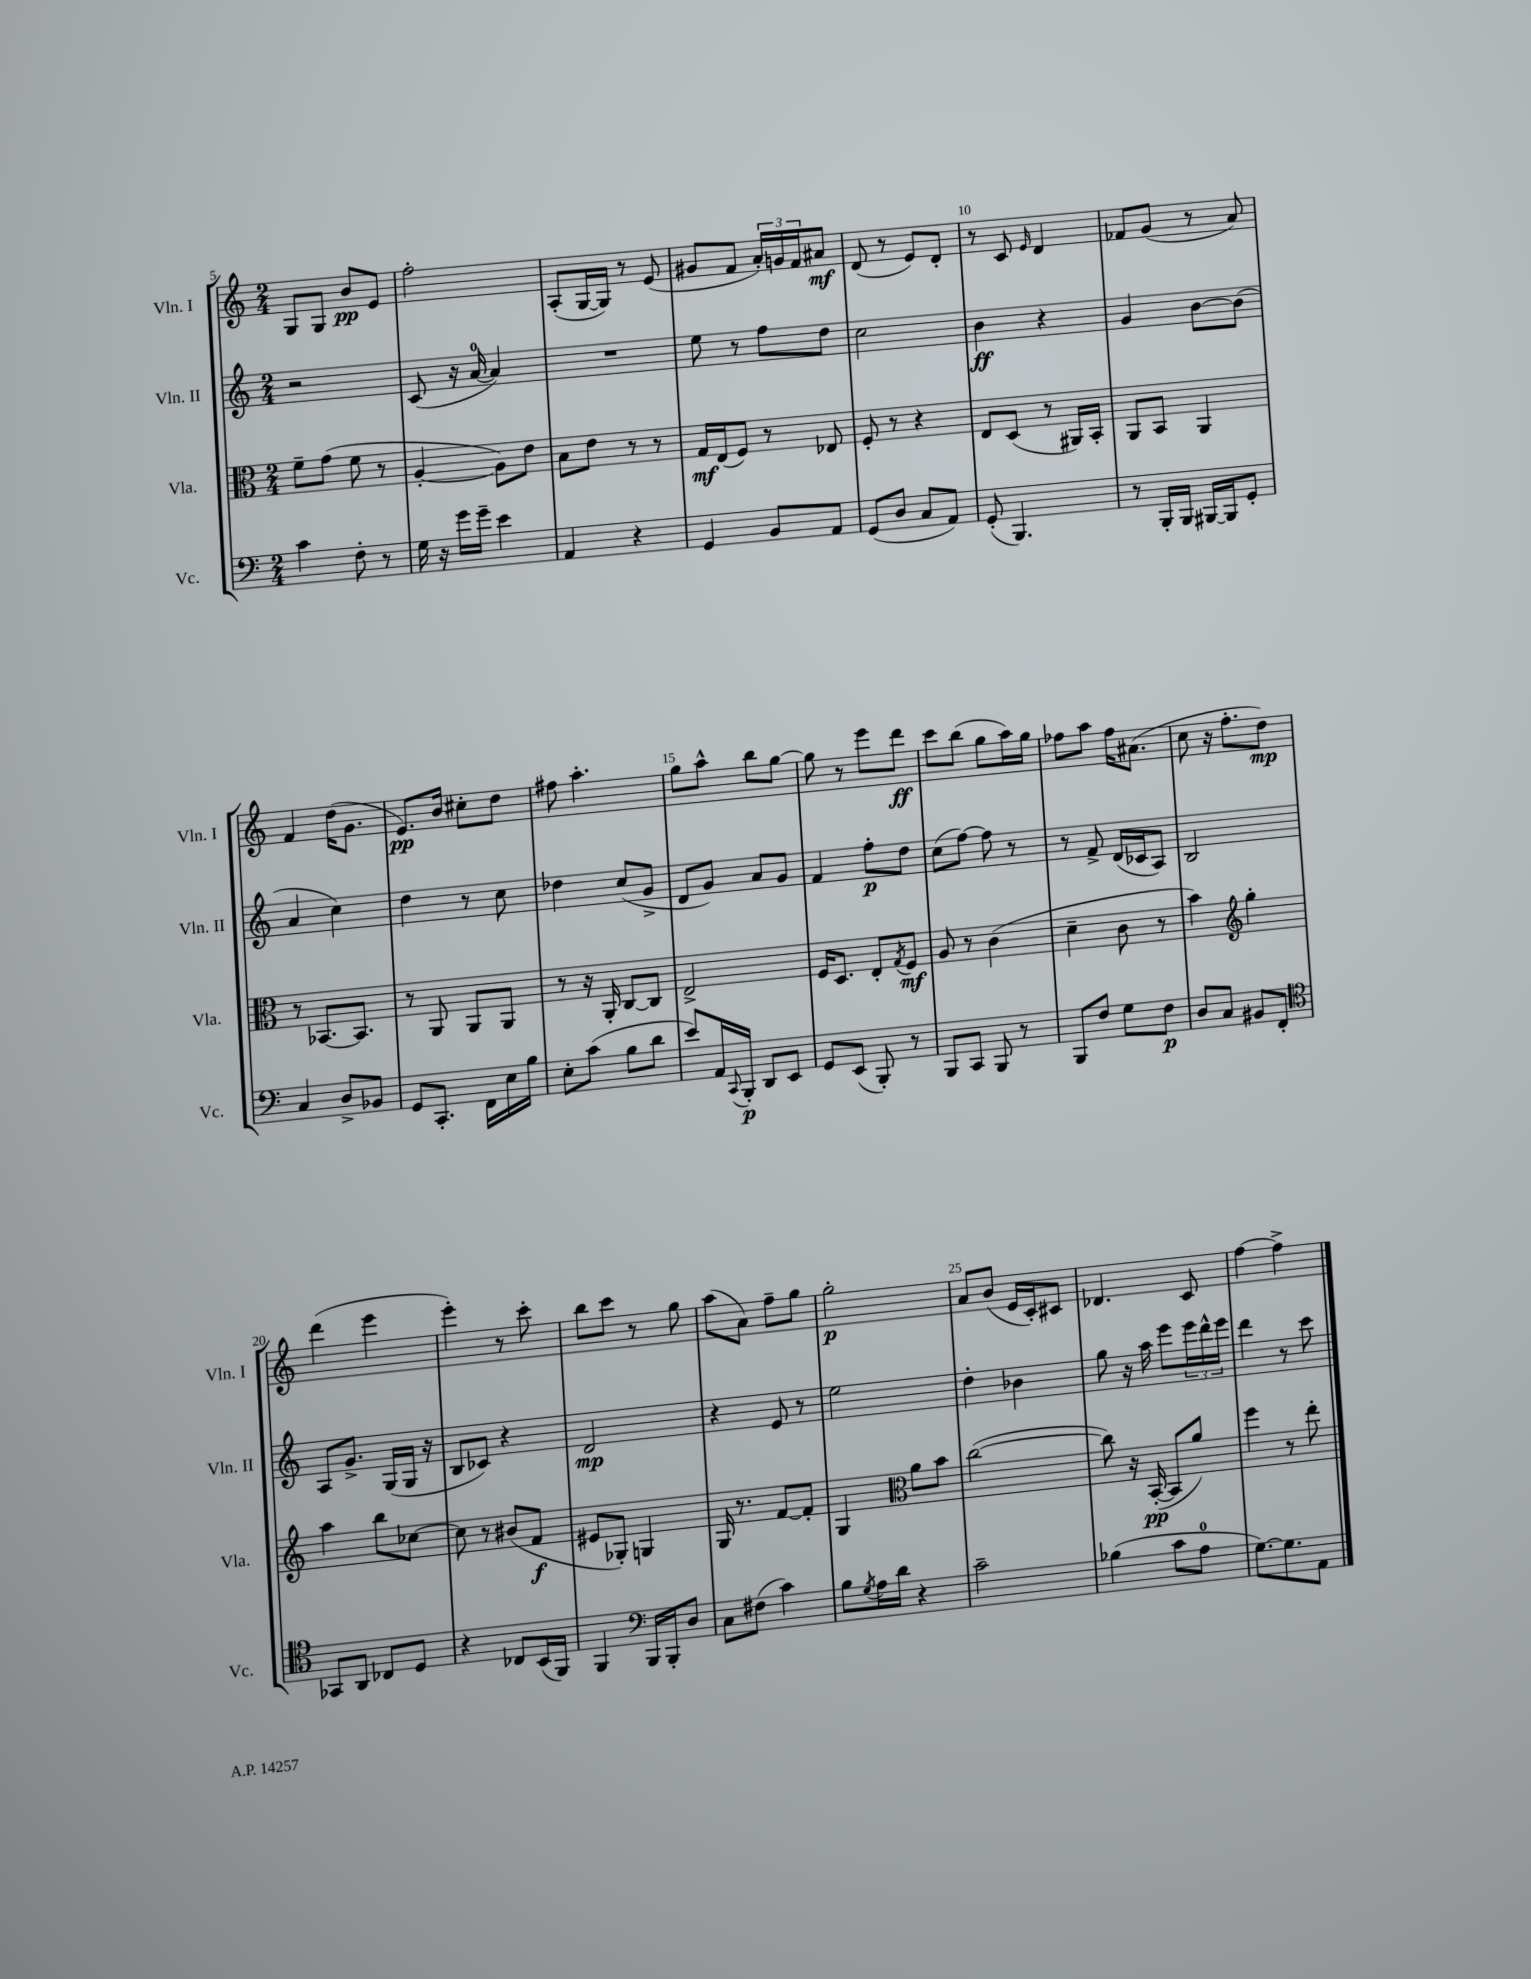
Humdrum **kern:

**kern	**kern	**kern	**kern
*staff4	*staff3	*staff2	*staff1
*clefF4	*clefC3	*clefG2	*clefG2
*k[]	*k[]	*k[]	*k[]
*M2/4	*M2/4	*M2/4	*M2/4
4c	8f~	2r	8G
.	(8g	.	8G
8F'	8f	.	8b
8r	8r	.	8e
=	=	=	=
16G	[4A'	(8c	2ff'
16r	.	.	.
16g	.	16r	.
16g~	.	[16a	.
4e	8A])	4a])	.
.	8e	.	.
=	=	=	=
4AA	8B	2r	(8A'
.	8e	.	[16G
.	.	.	16G])
4r	8r	.	8r
.	8r	.	(8e
=	=	=	=
4GG	16G	8ee	8g#
.	(16E	.	.
.	8F)	8r	8f
8BB	8r	8ff	24a')
.	.	.	24g
.	.	.	24f
8AA	8E-	8dd	8a#
=	=	=	=
(8GG	8F'	2cc	(8d
8D	8r	.	8r
8C	4r	.	8e)
8AA)	.	.	8d'
=	=	=	=
(8GG'	8E	4b	8r
4.BBB)	(8D	.	8c
.	.	.	16qqe
.	8r	4r	4d
.	16AA#)	.	.
.	16BB'	.	.
=	=	=	=
8r	8AA	4g	8f-
16BBB'	8BB	.	(8g
16BBB	.	.	.
[16BBB#	4AA	[8b	8r
16BBB#]	.	.	.
8GG'	.	(8b]	8a)
=	=	=	=
4C	8r	4a	4f
.	[8.BB-	.	.
8D^	.	4cc)	(16dd
.	8.BB-]	.	8.g
8BB-	.	.	.
=	=	=	=
8GG	8r	4dd	8.e)
8.CC'	8AA	.	.
.	.	.	16b
.	8AA	8r	8cc#'
16FF	.	.	.
16E	8AA	8cc	8dd
16B	.	.	.
=	=	=	=
8E'	8r	4dd-	8ff#
(8c	16r	.	4.aa'
.	16AA'	.	.
8B	[8C	(8cc	.
8d	8C]	8g^	.
=	=	=	=
8e)	2E^	8d	8gg
16AA	.	8g)	8aa^^
8qqCC	.	.	.
16BBB'	.	.	.
8DD	.	8a	8bb
8EE	.	8g	[8gg
=	=	=	=
8GG	16F	4f	8gg]
.	8.D	.	.
(8EE	.	.	8r
8BBB')	8E'	8ff'	8eee
.	8qG	.	.
8r	8F	8dd	8ddd
=	=	=	=
8BBB	8A	(8cc	8ccc
8CC	8r	[8ff)	(8bb
8BBB	(4c	8ff]	8gg
8r	.	8r	16aa)
.	.	.	16gg
=	=	=	=
8BBB	4d~	8r	8ff-
8F	.	8f^	8aa
8G	8c	(16d	16ff-
.	.	16c-	(8.a#
8F	8r	8A)	.
=	=	=	=
8D	4b)	2B	8cc
8C	.	.	16r
.	.	.	8.ff'
*	*clefG2	*	*
8BB#	4gg'	.	.
8FF'	.	.	8dd)
=	=	=	=
*clefC4	*	*	*
8GG-	4aa	8A	(4ddd
8AA	.	8.g^	.
8C-	8bb	.	4eee
.	.	(16G	.
8D	[8cc-	16G	.
.	.	16r	.
=	=	=	=
4r	8cc-]	8B	4eee')
.	8r	8c-)	.
8C-	(8b#	4r	8r
(16BB	8f	.	8ccc'
16FF)	.	.	.
=	=	=	=
4FF	8e#	2d	8bb
.	8G-')	.	8ccc
*clefF4	*	*	*
16BBB	4G	.	8r
16BBB'	.	.	.
8D	.	.	8gg
=	=	=	=
8C	16G	4r	(8aa
.	8.r	.	.
(8F#	.	.	8a)
4c)	[8f	8e	8ff~
.	8f']	8r	8gg
=	=	=	=
8B	4G	2ee	2gg'
8qG	.	.	.
16A	.	.	.
16d	.	.	.
*	*clefC3	*	*
4r	8a	.	.
.	8b	.	.
=	=	=	=
2c~	([2cc	4dd'	8a
.	.	.	(8b
.	.	4b-	16e
.	.	.	16c')
.	.	.	8c#
=	=	=	=
(4B-	8cc])	8gg	4.d-
.	16r	16r	.
.	([16BB'	16aa	.
8c	8BB]	8eee	.
8A	8a)	24eee	8c
.	.	24ddd^^	.
.	.	24eee	.
=	=	=	=
[8.G)	4ff	4ddd	[4ff
8.G]	.	.	.
.	8r	8r	4ff^]
8AA	8ee'	8ccc	.
==	==	==	==
*-	*-	*-	*-
